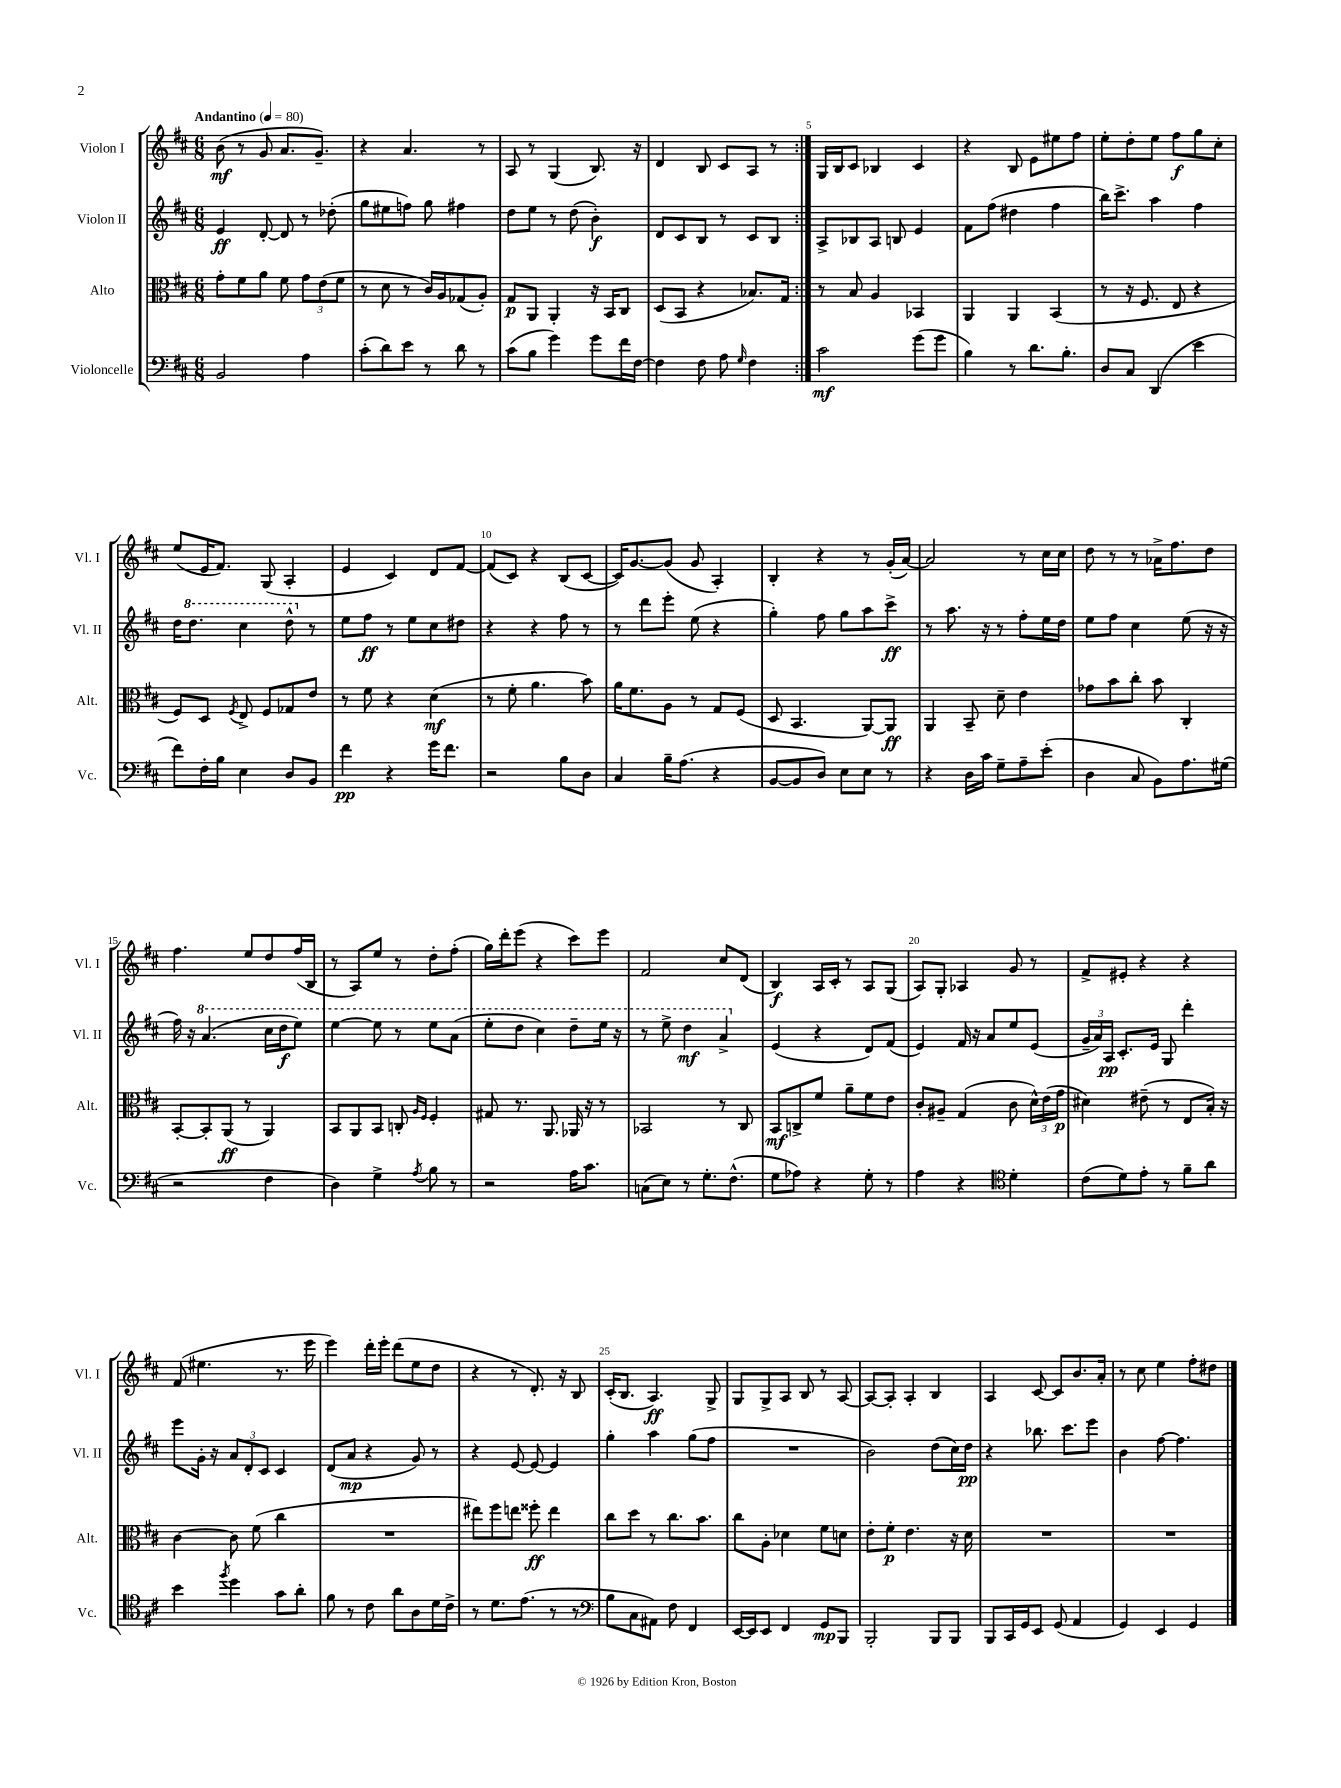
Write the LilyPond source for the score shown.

<<
\new StaffGroup <<
\new Staff = "s0" \with { instrumentName = "Violon I" shortInstrumentName = "Vl. I" } {
    \clef treble \key d \major \numericTimeSignature \time 6/8 \tempo "Andantino" 4 = 80
    \autoBeamOff \repeat volta 2 { b'8\mf( r8 g'8 a'8.[ g'8.]--) |
    r4 a'4. r8 |
    a8 r8 g4( b8.) r16 |
    d'4 b8 cis'8[ a8] r8 | }
    g16[ b16 cis'8] bes4 cis'4 |
    r4 b8 e'8[ eis''8 fis''8] |
    e''8[-. d''8-. e''8] fis''8[\f g''8 cis''8]-. |
    e''8[( e'16 fis'8.]) g8( a4-. |
    e'4 cis'4) d'8[ fis'8]~ |
    fis'8[( cis'8]) r4 b8[( cis'8]~ |
    cis'16[) g'8.~ g'8]( g'8 a4-.) |
    b4-. r4 r8 g'16[-.( a'16]~) |
    a'2 r8 cis''16[ cis''16] |
    d''8 r8 r8 aes'16[-> fis''8. d''8] |
    fis''4. e''8[ d''8 fis''16( b16] |
    r8 a8[) e''8] r8 d''8[-. fis''8]-.( |
    g''16[) d'''16-. e'''8]( r4 cis'''8[) e'''8] |
    fis'2 cis''8[ d'8]( |
    b4\f) a16[ cis'16]-. r8 a8[ g8]( |
    a8[) g8]-. aes4 g'8 r8 |
    fis'8[-> eis'8]-. r4 r4 |
    fis'8( eis''4. r8. e'''16 |
    e'''4) d'''16[-. e'''16]-. d'''8[( e''8 d''8] |
    r4 r8 d'8.-.) r16 b8 |
    cis'16[-.( b8.] a4.\ff) g8-> |
    g8[ g8-> a8] b8 r8 a8~ |
    a8[~ a8]-. a4-. b4 |
    a4 cis'8~ cis'8[ b'8. a'16]-. |
    r8 cis''8 e''4 fis''8[-. dis''8] \bar "|." |
}
\new Staff = "s1" \with { instrumentName = "Violon II" shortInstrumentName = "Vl. II" } {
    \clef treble \key d \major \numericTimeSignature \time 6/8
    \autoBeamOff \repeat volta 2 { e'4\ff d'8~-. d'8 r8 des''8-.( |
    g''8[ eis''8 f''8]) g''8 fis''4 |
    d''8[ e''8] r8 d''8( b'4-.\f) |
    d'8[ cis'8 b8] r8 cis'8[ b8] | }
    a8[-> bes8 a8] b8 e'4 |
    fis'8[ fis''8]( dis''4 fis''4 |
    b''16[) cis'''8.]-> a''4 fis''4 |
    d''16[ \ottava #1 d'''8.] cis'''4 d'''8-^ \ottava #0 r8 |
    e''8[ fis''8]\ff r8 e''8[ cis''8 dis''8] |
    r4 r4 fis''8 r8 |
    r8 d'''8[ e'''8]-. e''8( r4 |
    g''4-.) fis''8 g''8[ a''8 cis'''8]->\ff |
    r8 a''8. r16 r8 fis''8[-. e''16 d''16] |
    e''8[ fis''8] cis''4 e''8( r16 r16 |
    fis''16) r16 \ottava #1 a''4.( cis'''16[ d'''16\f e'''8]) |
    e'''4~ e'''8 r8 e'''8[ a''8]( |
    e'''8[-. d'''8] cis'''4) d'''8[-- e'''16] r16 |
    r8 e'''8-> d'''4\mf a''4-> \ottava #0 |
    e'4( r4 d'8[) fis'8]( |
    e'4) fis'16 r16 a'8[ e''8 e'8]( |
    \tuplet 3/2 { g'16[-- a'16) a16]\pp } cis'8.[-. e'16] g8 d'''4-. |
    e'''8[ g'16]-. r16 \tuplet 3/2 { a'8[ d'8-. cis'8] } cis'4 |
    d'8[( a'8]\mp r4 g'8) r8 |
    r4 e'8~ e'8~ e'4 |
    g''4-. a''4 g''8[( fis''8] |
    R2. |
    b'2) d''8[( cis''16) d''16]\pp |
    r4 bes''8. cis'''8.[ e'''8] |
    b'4 fis''8~ fis''4. \bar "|." |
}
\new Staff = "s2" \with { instrumentName = "Alto" shortInstrumentName = "Alt." } {
    \clef alto \key d \major \numericTimeSignature \time 6/8
    \autoBeamOff \repeat volta 2 { g'8[-. fis'8 a'8] fis'8 \tuplet 3/2 { g'8[ e'8( fis'8] } |
    r8 d'8 r8 cis'16[) a16 ges8( a8]-.) |
    g8[\p a,8] a,4-. r16 b,16[ cis8] |
    d8[( b,8] r4 bes8.[) g16] | }
    r8 b8 a4 bes,4 |
    a,4 a,4 b,4( |
    r8 r16 fis8. e8 r4 |
    fis8[) d8] \acciaccatura { fis8 } e8-> fis8[ ges8 e'8] |
    r8 fis'8 r4 d'4\mf( |
    r8 fis'8-. a'4. b'8) |
    a'16[ fis'8. a8] r8 g8[ fis8]( |
    d8 b,4. a,8[~) a,8]\ff |
    a,4 b,8-- d'8-- e'4 |
    ges'8[ b'8 cis''8]-. b'8 cis4-. |
    b,8[~-. b,8-. a,8]\ff( r8 a,4) |
    b,8[ a,8 b,8] c8-. \grace { a16[ fis16] } fis4-. |
    gis8 r8. a,8. aes,16 r16 r8 |
    bes,2 r8 cis8 |
    b,8[\mf c8-> fis'8] a'8[-- fis'8 e'8] |
    cis'8[-. ais8]-- g4( cis'8 \tuplet 3/2 { d'16[-^) e'16( g'16]\p } |
    dis'4) eis'8--( r8 e8[ b16]-.) r16 |
    cis'4~ cis'8 fis'8( cis''4 |
    R2. |
    eis''8[) fis''8 e''8] fisis''8-.\ff e''4 |
    cis''8[ d''8] r8 cis''8.[ b'8.] |
    cis''8[ a8]-. des'4 fis'8[ d'8] |
    e'8[-. fis'8]-.\p e'4. r16 d'16 |
    R2. |
    R2. \bar "|." |
}
\new Staff = "s3" \with { instrumentName = "Violoncelle" shortInstrumentName = "Vc." } {
    \clef bass \key d \major \numericTimeSignature \time 6/8
    \autoBeamOff \repeat volta 2 { b,2 a4 |
    cis'8[-.( d'8) e'8] r8 d'8 r8 |
    cis'8[( b8] g'4) g'8[ fis'16 fis16]~ |
    fis4 fis8 a8 \grace { g16 } fis4 | }
    cis'2\mf g'8[( g'8] |
    b4) r8 d'8.[ b8.]-. |
    d8[ cis8] d,4( e'4 |
    fis'8[) fis16-. b16] e4 d8[ b,8] |
    fis'4\pp r4 g'16[ fis'8.] |
    r2 b8[ d8] |
    cis4 b16[-- a8.]( r4 |
    b,8[~ b,8 d8]) e8[ e8] r8 |
    r4 d16[ cis'16] g8[-- a8-- e'8]-.( |
    d4 cis8 b,8[) a8. gis16]( |
    r2 fis4 |
    d4) g4-> \acciaccatura { a8 } b8 r8 |
    r2 a16[ cis'8.] |
    c8[( e8]) r8 g8.[-. fis8.]-^( |
    g8[ aes8]) r4 g8-. r8 |
    a4 r4 \clef tenor d'4-. |
    cis'8[( d'8) e'8]-. r8 fis'8[-- a'8] |
    b'4 \acciaccatura { fis''8 } d''4 g'8[ a'8]-. |
    fis'8 r8 cis'8 a'8[ a8 d'16 cis'16]-> |
    r8 d'8.[ e'8.]( r8 r8 |
    \clef bass b8[ cis8 ais,8]) fis8 fis,4 |
    e,16[~ e,16 e,8] fis,4 g,8[\mp b,,8] |
    b,,2-. b,,8[ b,,8] |
    b,,8[ cis,16 g,16 e,8] g,8( a,4 |
    g,4) e,4 g,4 \bar "|." |
}
>>
>>
\layout { \context { \Score \override BarNumber.break-visibility = ##(#f #t #t) barNumberVisibility = #(every-nth-bar-number-visible 5) } }
